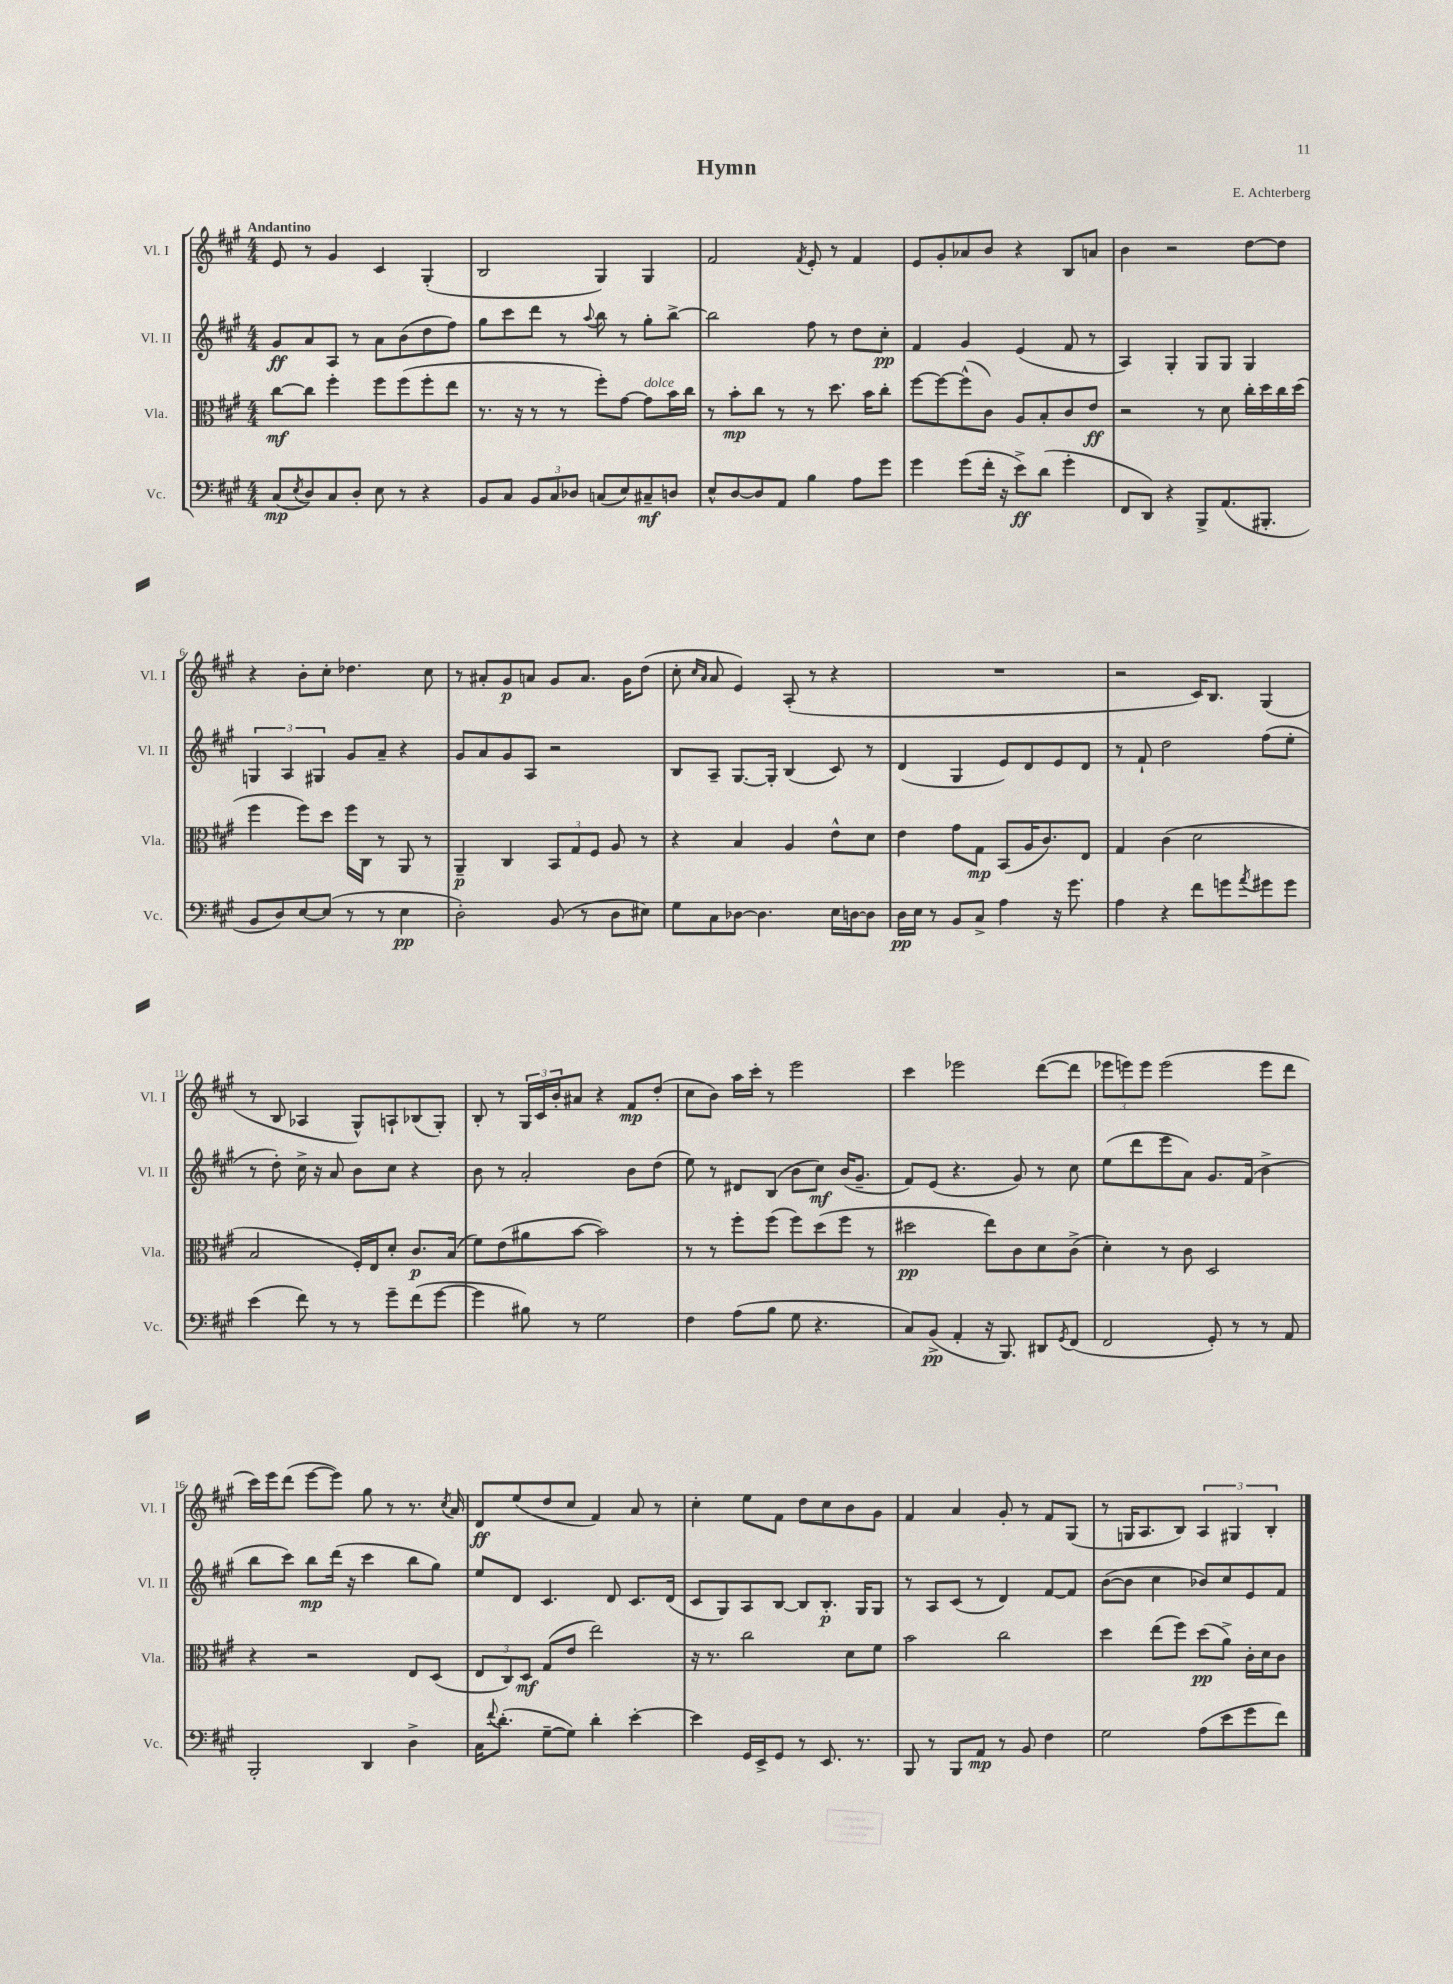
\header { title = "Hymn" composer = "E. Achterberg" }
<<
\new StaffGroup <<
\new Staff = "s0" \with { instrumentName = "Vl. I" shortInstrumentName = "Vl. I" } {
    \clef treble \key a \major \numericTimeSignature \time 4/4 \tempo "Andantino"
    e'8 r8 gis'4 cis'4 gis4-.( |
    b2 gis4) gis4 |
    fis'2 \acciaccatura { fis'8 } e'8-. r8 fis'4 |
    e'8 gis'8-. aes'8 b'8 r4 b8 a'8 |
    b'4 r2 d''8~ d''8 |
    r4 b'8-. cis''8-. des''4. cis''8 |
    r8 ais'8-. gis'8\p a'8 gis'8 a'8. gis'16 d''8( |
    cis''8-. \grace { cis''16 a'16 } a'8 e'4) a8-.( r8 r4 |
    R1 |
    r2 cis'16) b8. gis4( |
    r8 b8 aes4 gis8-^) a8-! bes8( gis8-.) |
    b8-. r8 \tuplet 3/2 { gis16 cis'16 b'16-. } ais'8 r4 fis'8\mp d''8-.( |
    cis''8 b'8) a''16 cis'''16-. r8 e'''2 |
    cis'''4 ees'''2 d'''8~( d'''8 |
    \tuplet 3/2 { ees'''8 e'''8) e'''8 } e'''2( e'''8 d'''8 |
    cis'''16) e'''16 d'''8( e'''8~ e'''8) gis''8 r8 r8. \acciaccatura { cis''8 } a'16 |
    d'8\ff e''8( d''8 cis''8 fis'4) a'8 r8 |
    cis''4-. e''8 fis'8 d''8 cis''8 b'8 gis'8 |
    fis'4 a'4 gis'8-. r8 fis'8 gis8( |
    r8 g16 a8. b8) \tuplet 3/2 { a4 gis4 b4-. } \bar "|." |
}
\new Staff = "s1" \with { instrumentName = "Vl. II" shortInstrumentName = "Vl. II" } {
    \clef treble \key a \major \numericTimeSignature \time 4/4
    gis'8\ff a'8 a8 r8 a'8 b'8( d''8 fis''8) |
    gis''8 cis'''8 d'''8 r8 \appoggiatura { a''8 } b''8 r8 gis''8-. b''8~-> |
    b''2 fis''8 r8 d''8 cis''8-.\pp |
    fis'4 gis'4 e'4( fis'8 r8 |
    a4) gis4-. gis8 gis8 gis4 |
    \tuplet 3/2 { g4 a4 gis4 } gis'8 a'8-- r4 |
    gis'8 a'8 gis'8 a8 r2 |
    b8 a8-- gis8.~ gis16-. b4( cis'8) r8 |
    d'4( gis4 e'8) d'8 e'8 d'8 |
    r8 fis'8-! d''2 fis''8( e''8-. |
    r8 d''8-.) cis''16-> r16 a'8 b'8 cis''8 r4 |
    b'8 r8 a'2-. b'8 d''8( |
    e''8) r8 dis'8 b8( b'8 cis''8\mf) b'16( gis'8.-- |
    fis'8) e'8( r4. gis'8) r8 cis''8 |
    e''8( d'''8 e'''8 a'8) gis'8. fis'16( b'4-> |
    b''8 cis'''8) b''8\mp d'''16( r16 cis'''4 b''8 gis''8) |
    e''8 d'8 cis'4. d'8 cis'8. d'16( |
    cis'8 gis8) a8 b8~ b8 b8.-.\p gis16 gis8 |
    r8 a8 cis'8( r8 d'4) fis'8~ fis'8 |
    b'8~( b'8 cis''4 bes'8) cis''8 e'8 fis'8 \bar "|." |
}
\new Staff = "s2" \with { instrumentName = "Vla." shortInstrumentName = "Vla." } {
    \clef alto \key a \major \numericTimeSignature \time 4/4
    cis''8~\mf cis''8 fis''4-. fis''8 fis''8( fis''8-. e''8 |
    r8. r16 r8 r8 fis''8-.) gis'8~ gis'8^\markup { \italic "dolce" } b'16 cis''16 |
    r8 b'8-.\mp cis''8 r8 r8 d''8. b'16 cis''8-. |
    fis''8~ fis''8~ fis''8-^( cis'8) a8 b8-. cis'8 e'8\ff |
    r2 r8 d'8 cis''16-. d''16 cis''16 d''16( |
    fis''4 fis''8) d''8 fis''16 cis16 r8 a,8 r8 |
    a,4--\p cis4 \tuplet 3/2 { b,8 gis8 fis8 } a8 r8 |
    r4 b4 a4 e'8-^ d'8 |
    e'4 gis'8 gis8\mp b,8( a16 cis'8.) e8 |
    gis4 cis'4( d'2 |
    b2 fis16-.) e16 d'8-. cis'8.\p b16( |
    fis'8) e'8( ais'8 b'8~ b'2) |
    r8 r8 fis''8-. fis''8( fis''8) d''8( fis''8 r8 |
    dis''2\pp e''8) cis'8 d'8 cis'8->( |
    d'4-.) r8 cis'8 d2 |
    r4 r2 e8 d8( |
    \tuplet 3/2 { e8 cis8) d8\mf } gis8( e'8 e''2) |
    r16 r8. cis''2 d'8 fis'8 |
    b'2 cis''2 |
    d''4 e''8( fis''8) d''8\pp( a'8->) cis'16-. d'16 cis'8 \bar "|." |
}
\new Staff = "s3" \with { instrumentName = "Vc." shortInstrumentName = "Vc." } {
    \clef bass \key a \major \numericTimeSignature \time 4/4
    cis8\mp( \acciaccatura { e8 } d8) cis8 d8-. e8 r8 r4 |
    b,8 cis8 \tuplet 3/2 { b,8 cis8 des8 } c8( e8) cis8--\mf d8 |
    e8-^ d8~ d8 a,8 b4 a8 gis'8 |
    gis'4 gis'8( fis'16-. r16 e'8->\ff) d'8( gis'4-. |
    fis,8 d,8) r4 b,,8-> a,8.( bis,,8.-. |
    b,8 d8) e8~ e8( r8 r8 e4\pp |
    d2-.) b,8( r8 d8 eis8) |
    gis8 cis8 des8~ des4. e16 d16~ d8 |
    d16\pp e16 r8 b,8 cis8-> a4 r16 gis'8. |
    a4 r4 fis'8 g'8 \acciaccatura { a'8 } gis'8 gis'8 |
    e'4( fis'8) r8 r8 gis'8-- fis'8( gis'8~ |
    gis'4 bis8) r8 gis2 |
    fis4 a8( b8 gis8 r4. |
    cis8) b,8->\pp( a,4-. r16 b,,8.) dis,8 \acciaccatura { gis,8 } fis,8( |
    fis,2 gis,8-.) r8 r8 a,8 |
    b,,2-. d,4 d4-> |
    cis16 \appoggiatura { fis'8 } d'8.-.( gis8~-- gis8) d'4-. e'4~-. |
    e'4 gis,16 e,16-> gis,8 r8 e,8. r8. |
    b,,8 r8 b,,8 a,8\mp r8 b,8 fis4 |
    gis2 a8( e'8 gis'8 fis'8) \bar "|." |
}
>>
>>
